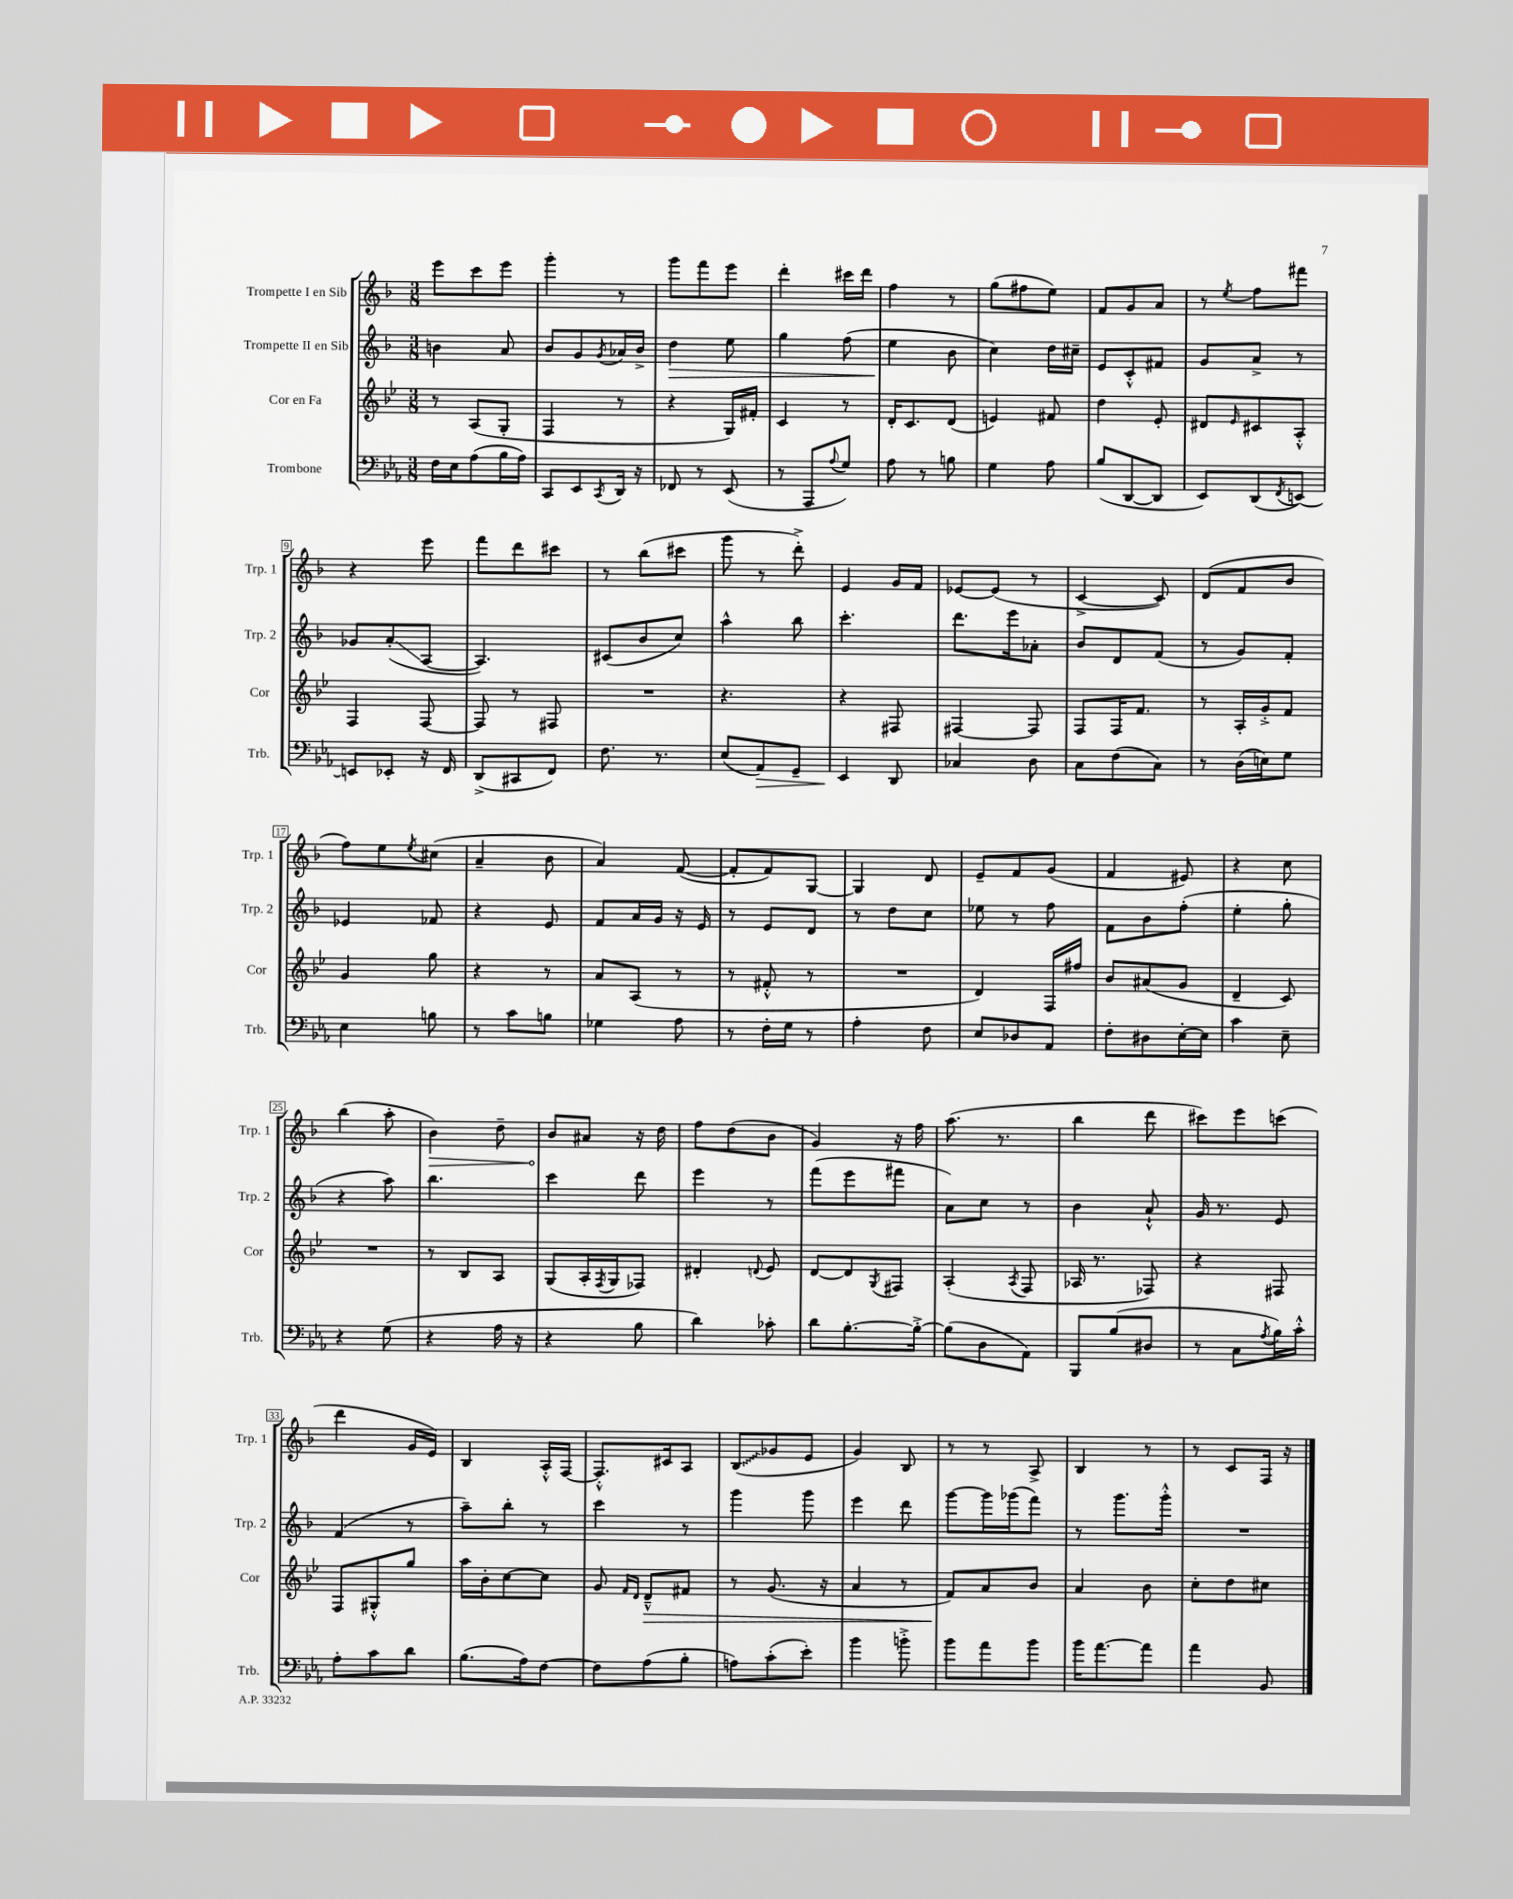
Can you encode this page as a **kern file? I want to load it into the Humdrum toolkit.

**kern	**kern	**kern	**kern
*staff4	*staff3	*staff2	*staff1
*clefF4	*clefG2	*clefG2	*clefG2
*k[b-e-a-]	*k[b-e-]	*k[b-]	*k[b-]
*M3/8	*M3/8	*M3/8	*M3/8
16F	8r	4b	8eee
16E-	.	.	.
(8A-	(8A	.	8ccc
16B-	8G'	8a	8eee
16A-)	.	.	.
=	=	=	=
8CC	4F	8b-	4ggg'
8EE-	.	8g	.
8qCC	.	8qg	.
16DD	8r	16a-	8r
16r	.	16b-^	.
=	=	=	=
8FF-	4r	4dd	8ggg
8r	.	.	8fff
(8EE-	16G)	8ee	8eee
.	16f#'	.	.
=	=	=	=
8r	4c	4gg	4ddd'
8AAA-	.	.	.
8qqA-	.	.	.
8G)	8r	(8ff	16ccc#
.	.	.	16ddd
=	=	=	=
8A-	16d'	4ee	4ff
.	8.c	.	.
8r	.	.	.
8B	(8d	8b-	8r
=	=	=	=
4G	4e)	4cc)	(8gg
.	.	.	8ff#
8A-	8f#	16dd	8ee)
.	.	16cc#~	.
=	=	=	=
(8B-	4dd	8e	8f
[8DD	.	8c'^^	8g
8DD]	8e-'	8f#	8a
=	=	=	=
8EE-)	8d#	8g	8r
.	16qqe-	.	8qee
(8DD	8c#	8a^	8ff
8qFF	.	.	.
[8EE)	8A'^^	8r	8fff#
=	=	=	=
8EE]	4F	8g-	4r
8EE-'	.	(8a'	.
16r	[8F	[8A	8eee
16FF	.	.	.
=	=	=	=
(8DD^	8F]	4.A])	8fff
8CC#	8r	.	8ddd
8FF)	8F#	.	8ccc#
=	=	=	=
8.F	4.r	(8c#	8r
.	.	8b-	(8bb-
8.r	.	.	.
.	.	8cc)	8ccc#
=	=	=	=
(8E-	4.r	4aa^^	8ggg
8AA-)	.	.	8r
8GG~	.	8bb-	8ddd'^)
=	=	=	=
4EE-	4r	4.ccc'	4e
8DD	8F#	.	16g
.	.	.	16f
=	=	=	=
4C-	[4F#	8.ddd	[8e-
.	.	.	(8e-]
.	.	16eee	.
8D	8F#]	8a-'	8r
=	=	=	=
8C	8F	8b-	[4c^
(8F	16F	8d	.
.	8.f	.	.
8C)	.	(8f	8c])
=	=	=	=
8r	8r	8r	(8d
(16D	16A'	8g)	8f
16E)	16g'^	.	.
8G	8f	8f'	8b-
=	=	=	=
4E-	4g	4e-	8ff)
.	.	.	8ee
.	.	.	8qee
8B	8gg	8f-	(8cc#
=	=	=	=
8r	4r	4r	4a~
8c	.	.	.
8B	8r	8e	8b-
=	=	=	=
4G-	8a	8f	4a)
.	(8A	16a	.
.	.	16g	.
8A-	8r	16r	([8f
.	.	16e	.
=	=	=	=
8r	8r	8r	8f']
16F'	8f#'^^	8e	8f)
16G	.	.	.
8r	8r	8d	[8G
=	=	=	=
4A-'	4.r	8r	4G]
.	.	8dd	.
8F	.	8cc	8d
=	=	=	=
8E-	4d)	8ee-	8e~
8D-	.	8r	8f
8AA-	16F	8ff	(8g
.	16ff#	.	.
=	=	=	=
8F'	8b-	8f	4f
8D#	(8a#	8b-	.
[16E-'	8g	(8ff'	8e#)
16E-]	.	.	.
=	=	=	=
4c	4d~	4ee'	4r
8E-~	8c)	8gg'	8cc
=	=	=	=
4r	4.r	4r	(4bb-
(8G	.	8aa)	8aa'
=	=	=	=
4r	8r	4.bb-	4b-)
.	8B-	.	.
16A-	8A	.	8dd~
16r	.	.	.
=	=	=	=
4r	(8G	4ccc	8b-
.	16A'	.	8a#
.	8qF	.	.
.	16G	.	.
8B-	8F-)	8ddd	16r
.	.	.	16dd
=	=	=	=
4d)	4d#'	4eee	8ff
.	.	.	(8dd
.	8qqd	.	.
8c-'	8e-	8r	8b-
=	=	=	=
8d	[8d	(8fff	4g)
[8.B-'	8d]	8eee	.
.	8qG	.	.
.	8F#	8fff#	16r
16B-'^_	.	.	16ff
=	=	=	=
(8B-]	(4A'	8a)	(8.aa
8D	.	8cc	.
.	.	.	8.r
.	8qA	.	.
8AA-)	8F	8r	.
=	=	=	=
8BBB-	16A-	4b-	4bb-
.	8.r	.	.
(8B-	.	.	.
8D#	8F-)	8a`^^	8ddd
=	=	=	=
8r	4r	16g	8ccc#)
.	.	8.r	.
8C	.	.	8eee
8qA-	.	.	.
16B-)	8F#	8e	(8ccc
16c'^^	.	.	.
=	=	=	=
8A-'	8F	(4f	4ddd
8c	8G#'^^	.	.
8d	8gg	8r	16g
.	.	.	16e)
=	=	=	=
(8.B-	16aa	8aa~)	4B-
.	16b-'	.	.
.	[8cc	8bb-'	.
16A-)	.	.	.
[8F	8cc]	8r	16A'^^
.	.	.	[16F
=	=	=	=
8F]	8g	4ccc	8.F'^^]
.	16qqf	.	.
.	16qqd	.	.
(8A-	8d~^^	.	.
.	.	.	16c#
8B-'	8f#	8r	8A
=	=	=	=
8A)	8r	4ggg	(8B-
(8c'	(8.g	.	8g-
8e-')	.	8ggg	8e
.	16r	.	.
=	=	=	=
4b-	4a	4eee	4g)
8b'^	8r	8ddd	8B-
=	=	=	=
8b-	8f)	[8ggg	8r
8a-	8a	16ggg]	8r
.	.	(16ggg-	.
8b-	8b-	8fff)	8A^
=	=	=	=
16b-	4a	8r	4B-
[8.a-	.	.	.
.	.	8.ggg	.
8a-]	8b-	.	8r
.	.	16ggg'^^	.
=	=	=	=
4a-	8cc'	4.r	8r
.	8dd	.	8c
8BB-	8cc#	.	16F
.	.	.	16r
==	==	==	==
*-	*-	*-	*-
